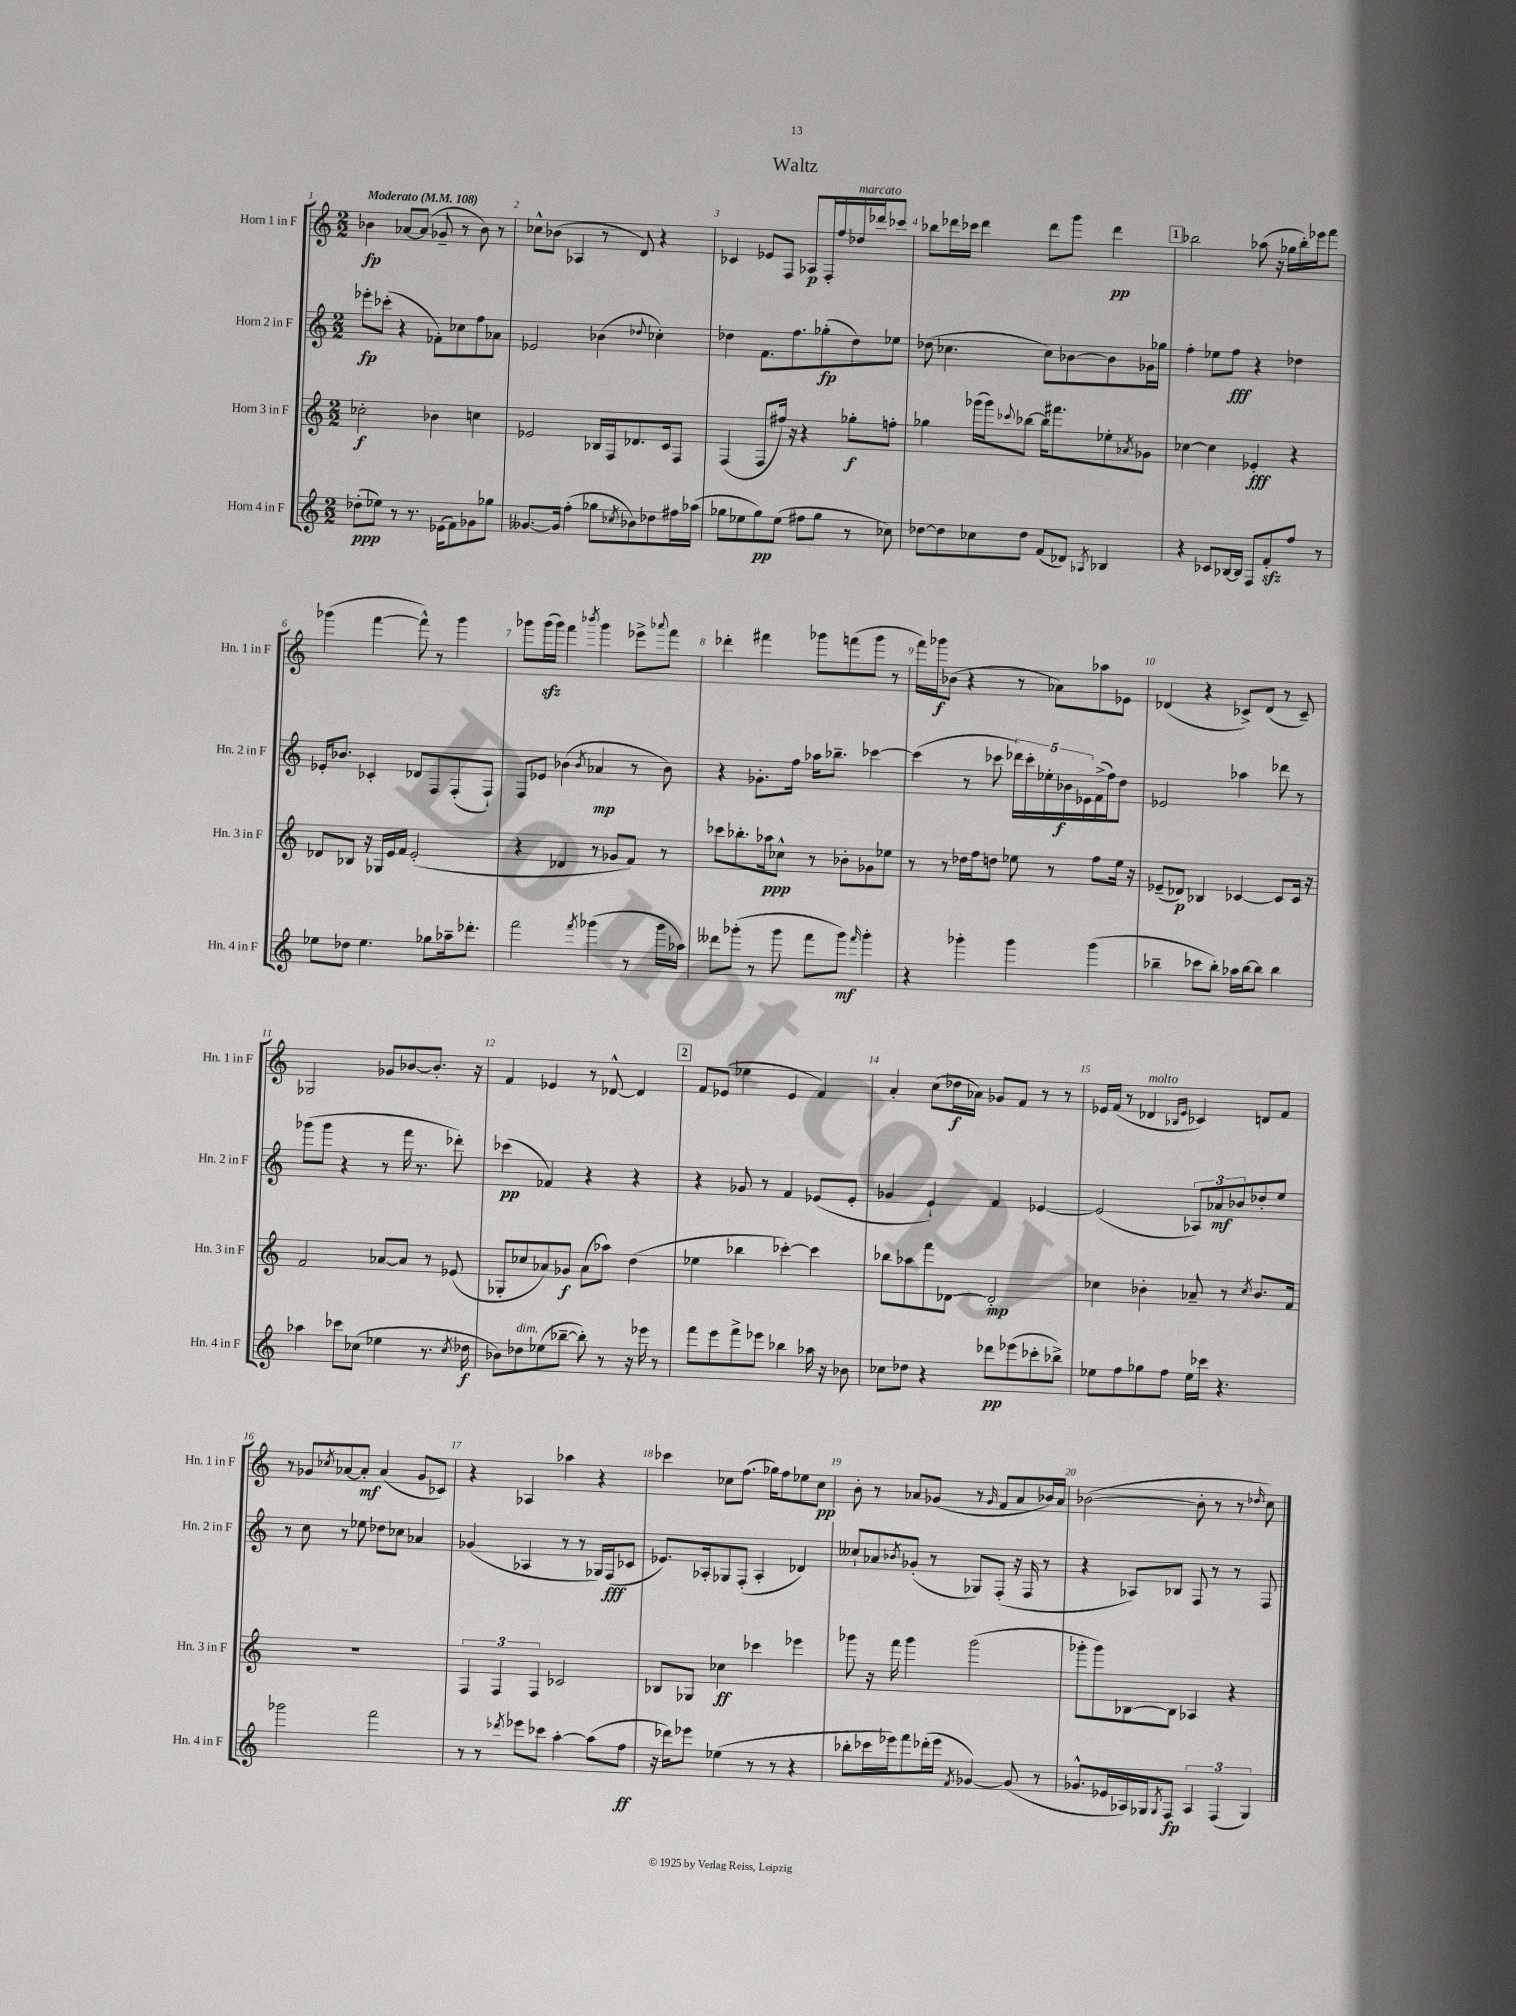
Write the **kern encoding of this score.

**kern	**dynam	**kern	**dynam	**kern	**dynam	**kern	**dynam
*part4	*part4	*part3	*part3	*part2	*part2	*part1	*part1
*staff4	*staff4	*staff3	*staff3	*staff2	*staff2	*staff1	*staff1
*I"Horn 4 in F	*	*I"Horn 3 in F	*	*I"Horn 2 in F	*	*I"Horn 1 in F	*
*I'Hn. 4 in F	*	*I'Hn. 3 in F	*	*I'Hn. 2 in F	*	*I'Hn. 1 in F	*
*clefG2	*	*clefG2	*	*clefG2	*	*clefG2	*
*k[]	*	*k[]	*	*k[]	*	*k[]	*
*M2/2	*	*M2/2	*	*M2/2	*	*M2/2	*
*MM108	*	*MM108	*	*MM108	*	*MM108	*
=1	=1	=1	=1	=1	=1	=1	=1
!	!	!	!	!	!	!LO:TX:a:B:t=Moderato	!
(8dd-X'\L	ppp	2cc-X'\	f	8eee-X'\L	fp	4b-X\	fp
8ee-X\J)	.	.	.	(8ccc-X'\J	.	.	.
8r	.	.	.	4r	.	[8a-X/L	.
8.r	.	.	.	.	.	(8a-/J]	.
.	.	4b-X\	.	8f-X'\L)	.	8g-X~/	.
(16e-X\KL	.	.	.	.	.	.	.
8f\)	.	.	.	8cc-X\	.	8r	.
8g-X\	.	4ccn\	.	8ff\	.	8b-\)	.
8gg-X\J	.	.	.	8a-X\J	.	8r	.
=2	=2	=2	=2	=2	=2	=2	=2
[8.g--X/L	.	2e-X/	.	2e-X/	.	8cc-X^^\L	.
.	.	.	.	.	.	(8b-X\J	.
16g--/Jk]	.	.	.	.	.	.	.
(4ff'\	.	.	.	.	.	4A-X/	.
8gg-X\L	.	16B-X/LL	.	(4b-X\	.	8r	.
.	.	16F/J	.	.	.	.	.
8qcc-X/	.	.	.	.	.	.	.
8b-X\)	.	8.d-X/	.	.	.	8d/)	.
.	.	.	.	8qqdd-X/	.	.	.
8dd-X\	.	.	.	4cc-X'\)	.	4r	.
.	.	16c/k	.	.	.	.	.
16ff#X\L	.	8F/J	.	.	.	.	.
(16aa-X\JJ	.	.	.	.	.	.	.
=3	=3	=3	=3	=3	=3	=3	=3
8gg-X\L	.	(4F/	.	4dd-X\	.	4c-X/	.
8ee-X\	.	.	.	.	.	.	.
8gg-\)	pp	8F/L	.	8.f\L	.	8e-X/L	.
(8ee-\J	.	16ff#X/Jk)	.	.	.	8F/J	.
.	.	16r	.	8.ff\	.	.	.
8ff#X\L	.	4r	.	.	.	8A-X/L	p
8gg-\J	.	.	.	(8gg-X'\	fp	16F'/L	.
.	.	.	.	.	.	16ff/	.
!	!	!	!	!	!	!LO:TX:a:i:t=marcato	!
8r	.	8gg-X'\L	f	8dd-\)	.	16dd-X/	.
.	.	.	.	.	.	16ddd-X/J	.
8cc-X\)	.	8ffn'\J	.	8ee-X\J	.	8ccc-X/J	.
=4	=4	=4	=4	=4	=4	=4	=4
[8dd-X\L	.	4gg-X\	.	(8dd-X\	.	8bb-X\L	.
8dd-\]	.	.	.	4.cc-X\	.	16ddd-X\L	.
.	.	.	.	.	.	16ccc-X\JJ	.
8cc-X\	.	(16ggg-X\LL	.	.	.	4ddd-\	.
.	.	16ggg-\J)	.	.	.	.	.
.	.	8qqccc-X/	.	.	.	.	.
8dd-\J	.	[8bb-X\J	.	.	.	.	.
(8f/L	.	16bb-\KL]	.	8cc-\L)	.	8ddd-\L	.
.	.	8.fff#X\	.	.	.	.	.
8d-X/J)	.	.	.	[8b-X\	.	8ggg\J	.
8qA-X/	.	.	.	.	.	.	.
4B-X/	.	8ee-X'\	.	8b-\]	.	4ddd-\	pp
.	.	8qa-X/	.	.	.	.	.
.	.	8g-X\J	.	16g-X\L	.	.	.
.	.	.	.	16gg-X\JJ	.	.	.
!!LO:REH:place=s1:t=1
=5	=5	=5	=5	=5	=5	=5	=5
4r	.	[4cc-X\	.	4ff'\	.	2bb-X\	.
8c-X/L	.	4cc-\]	.	8ee-X\L	.	.	.
[16B-X/L	.	.	.	8ff\J	fff	.	.
16B-/JJ]	.	.	.	.	.	.	.
8F/L	.	4e-X'/	fff	4r	.	(8aa-X\	.
8fzz'/	.	.	.	.	.	16r	.
.	.	.	.	.	.	16gg-X\LL	.
8ff/J	.	4r	.	4dd-X\	.	16bb-'\)	.
.	.	.	.	.	.	16eee-X\J	.
8r	.	.	.	.	.	8fff\J	.
!!LO:LB:g=z
=6	=6	=6	=6	=6	=6	=6	=6
8ee-X\L	.	8d-X/L	.	16e-X'/KL	.	(4ggg-X\	.
.	.	.	.	8.b-X/J	.	.	.
8dd-X\J	.	8B-X/J	.	.	.	.	.
4.ee-\	.	16r	.	4c-X'/	.	[4fff\	.
.	.	16G-X/LL	.	.	.	.	.
.	.	16e/	.	.	.	.	.
.	.	16f/JJ	.	.	.	.	.
.	.	(2e'/	.	8d-X/L	.	8fff^^\])	.
8gg-X\L	.	.	.	8F/	.	8r	.
16aa-X~\k	.	.	.	(8F'/	.	4ggg-\	.
8.ddd-X'\J	.	.	.	.	.	.	.
.	.	.	.	8F`/J)	.	.	.
=7	=7	=7	=7	=7	=7	=7	=7
2fff\	.	4r	.	8F/L	.	8ggg-X\L	.
.	.	.	.	8e-X/J	.	(16ggg-zz\L	.
.	.	.	.	.	.	16ggg-\JJ)	.
.	.	4d-X/	.	(4b-X\	.	4fff\	.
8qfff/	.	.	.	8qb-/	.	8qbbb-X/	.
(4ggg-X\	.	8r	.	4a-X/	mp	4ggg-\	.
.	.	8g-X/L	.	.	.	.	.
8r	.	8f/J)	.	8r	.	8eee-X^\L	.
.	.	.	.	.	.	8qqaaa-X/	.
16ggg-\LL	.	8r	.	8b-\)	.	8fff\J	.
16aa-X\JJ)	.	.	.	.	.	.	.
=8	=8	=8	=8	=8	=8	=8	=8
8ddd--X\L	.	8ccc-X\L	.	4r	.	4ddd-X'\	.
(8ggg-X'\J	.	8.bb-X'\	.	.	.	.	.
8r	.	.	.	8.g-X'\L	.	4fff#X\	.
.	.	16aa-X\k	ppp	.	.	.	.
8ggg-\	.	8cc-X^^\J	.	.	.	.	.
.	.	.	.	16ff\Jk	.	.	.
8fff\L	.	8r	.	16aa-X\KL	.	8ggg-X\L	.
.	.	.	.	8.bb-X~\J	.	.	.
8ggg-\J)	mf	8b-X'\L	.	.	.	(8fffn\	.
16qqfff/	.	.	.	.	.	.	.
4ggg-'\	.	8g-X\	.	[4ccc-X\	.	8ggg-\J	.
.	.	8ee-X\J	.	.	.	8r	.
=9	=9	=9	=9	=9	=9	=9	=9
4r	.	8r	.	(4ccc-\]	.	16fff\LL)	.
.	.	.	.	.	.	16ggg-X\J	f
.	.	8r	.	.	.	(8b-X\J	.
4ggg-X'\	.	16dd-X\LL	.	8r	.	4r	.
.	.	16ff\J	.	.	.	.	.
.	.	8ddn\J	.	8ccc-X\	.	.	.
4ggg-\	.	8ee-X\	.	20ddd-X\LL)	.	8r	.
.	.	.	.	20ccc-'\	.	.	.
.	.	.	.	20ee-X'\	.	.	.
.	.	8r	.	.	.	8a-X\L)	.
.	.	.	.	20b-X\	f	.	.
.	.	.	.	20e-X\	.	.	.
(4ggg-\	.	8ff\L	.	(16f^\	.	8aa-X\	.
.	.	.	.	16ff\J)	.	.	.
.	.	16ee-\Jk	.	8dd\J	.	8e-X\J	.
.	.	16r	.	.	.	.	.
=10	=10	=10	=10	=10	=10	=10	=10
4bb-X~\	.	(8e-X~/L	.	2e-X/	.	(4d-X/	.
.	.	8d-X/J)	p	.	.	.	.
8ccc-X\L	.	4B-X/	.	.	.	4r	.
8bb-'\J)	.	.	.	.	.	.	.
16aa-X\LL	.	[4c-X/	.	4aa-X\	.	8c-X^/L)	.
[16bb-\J	.	.	.	.	.	.	.
8bb-\J]	.	.	.	.	.	(8d-/J	.
4bb-\	.	8c-/L]	.	8ddd-X\	.	8r	.
.	.	16c-/Jk	.	8r	.	8c-~/)	.
.	.	16r	.	.	.	.	.
!!LO:LB:g=z
=11	=11	=11	=11	=11	=11	=11	=11
4aa-X\	.	2f/	.	(8ggg-X\L	.	2G-X/	.
.	.	.	.	8ggg-\J	.	.	.
8ccc-X\L	.	.	.	4r	.	.	.
(8cc-X\J	.	.	.	.	.	.	.
4ee-X\	.	[8a-X/L	.	8r	.	8g-X/L	.
.	.	8a-/J]	.	16fff\	.	[8b-X/	.
.	.	.	.	8.r	.	.	.
8.r	.	8r	.	.	.	8.b-'/J]	.
.	.	(8e-X/	.	8ddd-X'\)	.	.	.
8qcc-/	.	.	.	.	.	.	.
16dd-X\	f	.	.	.	.	16r	.
=12	=12	=12	=12	=12	=12	=12	=12
8b-X\L)	.	8G-X'/L	.	(4ccc-X\	pp	4f/	.
!LO:TX:a:i:t=dim.	!	!	!	!	!	!	!
8dd-X\	.	8cc-X/	.	.	.	.	.
(8ee-X\	.	8a-X/)	.	4f-X/)	.	4e-X/	.
[8bb-X~\J	.	8g-X/J	f	.	.	.	.
8bb-'\])	.	(8a-\L	.	4r	.	8r	.
8r	.	8aa-X\J)	.	.	.	[8d-X^^/	.
16r	.	(4dd\	.	4r	.	4d-/]	.
16eee-X\	.	.	.	.	.	.	.
8r	.	.	.	.	.	.	.
!!LO:REH:place=s1:t=2
=13	=13	=13	=13	=13	=13	=13	=13
8fff\L	.	4ee-X\	.	4r	.	8f/L	.
8eee\	.	.	.	.	.	(8e-X/J	.
8fff^\	.	4bb-X\	.	8g-X/	.	4ee-X\	.
8eee-X\J	.	.	.	8r	.	.	.
4bb-X\	.	[4ccc-X'\)	.	4f/	.	4e-/	.
16aa-X\	.	4ccc-\]	.	(8e-X/L	.	4f/)	.
16r	.	.	.	.	.	.	.
8b-X\	.	.	.	8e-'/J	.	.	.
=14	=14	=14	=14	=14	=14	=14	=14
8cc-X\L	.	8bb-X\L	.	4g-X/	.	4a'/	.
8dd-X\J	.	8aa-X\	.	.	.	.	.
4r	.	8fff\	.	4e`/)	.	(8cc\L	.
.	.	[8d-X\J	.	.	.	16dd-X\L	f
.	.	.	.	.	.	16a-X\JJ)	.
8ddd-X\L	pp	2d-'/]	mp	4f/	.	8g-X/L	.
(8eee-X\	.	.	.	.	.	8f/J	.
8ccc-X'\	.	.	.	[4e-X/	.	8r	.
8bb-X^\J)	.	.	.	.	.	8r	.
=15	=15	=15	=15	=15	=15	=15	=15
8ee-X\L	.	4cc-X\	.	(2e-/]	.	16e-X/LL	.
.	.	.	.	.	.	(16f/JJ	.
8ff\	.	.	.	.	.	8r	.
!	!	!	!	!	!	!LO:TX:a:i:t=molto	!
8gg-X\	.	4b-X'\	.	.	.	4d-X/	.
8ff\J	.	.	.	.	.	.	.
.	.	.	.	.	.	16qqB-X/LL	.
.	.	.	.	.	.	16qqe-/JJ	.
16ee-\LL	.	8a-X~/	.	12A-X/L)	.	4c-X/)	.
16ccc-X\JJ	.	.	.	.	.	.	.
.	.	.	.	12a-X/	mf	.	.
4.r	.	8r	.	.	.	.	.
.	.	.	.	12b-X/	.	.	.
.	.	8qcc-/	.	.	.	.	.
.	.	8.b-/L	.	8dd-X'/	.	8dn/L	.
.	.	.	.	8ee/J	.	8f/J	.
.	.	16f/Jk	.	.	.	.	.
!!LO:LB:g=z
=16	=16	=16	=16	=16	=16	=16	=16
2ggg-X\	.	1r	.	8r	.	8r	.
.	.	.	.	8cc\	.	8g-X/L	.
.	.	.	.	.	.	8qcc-X/	.
.	.	.	.	8r	.	[8a-X/	.
.	.	.	.	8ee-X\	.	8a-'/J]	mf
2fff\	.	.	.	8dd-X\L	.	(4a-/	.
.	.	.	.	8cc-X\J	.	.	.
.	.	.	.	4a-X/	.	8g-/L	.
.	.	.	.	.	.	8c-X/J)	.
=17	=17	=17	=17	=17	=17	=17	=17
8r	.	6F/	.	(4g-X/	.	4r	.
8r	.	.	.	.	.	.	.
.	.	6F/	.	.	.	.	.
8qddd-X/	.	.	.	.	.	.	.
8eee-X\L	.	.	.	4A-X/	.	4A-X/	.
.	.	6F/	.	.	.	.	.
8ccc-X\J	.	.	.	.	.	.	.
[4aa'\	.	2c-X/	.	8r	.	4aa-X\	.
.	.	.	.	8r	.	.	.
(8aa\L]	.	.	.	16G-X/LL)	.	4r	.
.	.	.	.	(16F/J	fff	.	.
8ff\J	ff	.	.	8c-X/J	.	.	.
=18	=18	=18	=18	=18	=18	=18	=18
16r	.	8B-X/L	.	8.e-X/L)	.	4ccc-X\	.
16ddd-X\KL)	.	.	.	.	.	.	.
8eee-X\J	.	8G-X/J	.	.	.	.	.
.	.	.	.	16A-X'/k	.	.	.
(4ee-X\	.	4cc-X\	ff	8G-X/	.	8cc-X\L	.
.	.	.	.	(8F'/J	.	(8.ff\J	.
8r	.	4ccc-X\	.	4A-'/	.	.	.
.	.	.	.	.	.	16gg-X\KL)	.
8r	.	.	.	.	.	8ff\	.
4r	.	4eee-X\	.	4d-X/)	.	8ee-X\	.
.	.	.	.	.	.	8cc-\J	pp
=19	=19	=19	=19	=19	=19	=19	=19
8bb-X'\L	.	8ggg-X\	.	8cc--X`/L	.	8b'\	.
16ccc-X\L	.	16r	.	8a-X/	.	8r	.
16eee-X\J)	.	16fff\	.	.	.	.	.
.	.	.	.	8qb-X/	.	.	.
8fff\	.	4ggg-\	.	(8g-X'/J	.	8a-X/L	.
(16ddd-X'\L	.	.	.	8r	.	(8g-X/J	.
16eee-\JJ	.	.	.	.	.	.	.
8qf/	.	.	.	.	.	.	.
[4g-X/)	.	(2ggg-\	.	8G-X/L)	.	8r	.
.	.	.	.	.	.	16qqg-/	.
.	.	.	.	(8F'/J	.	8f/L	.
(8g-/]	.	.	.	16r	.	8a-/	.
.	.	.	.	16F/	.	.	.
8r	.	.	.	8r	.	16b-X/L)	.
.	.	.	.	.	.	16a-/JJ	.
=20	=20	=20	=20	=20	=20	=20	=20
8.g-X^^/L	.	8ggg-X'\L	.	4r	.	([2b-X\	.
.	.	8ggg-\)	.	.	.	.	.
16e-X/L	.	.	.	.	.	.	.
16A-X/)	.	[8B-X\	.	8A-X/L)	.	.	.
16G-X/J	.	.	.	.	.	.	.
8qG-/	.	.	.	.	.	.	.
8F/J	fp	8B-\J]	.	8B-X/J	.	.	.
6A-/	.	4A-X/	.	8F/	.	8b-'\]	.
.	.	.	.	8r	.	8r	.
(6F/	.	.	.	.	.	.	.
.	.	4r	.	8r	.	8r	.
6G-/)	.	.	.	.	.	.	.
.	.	.	.	.	.	16qqdd-X/	.
.	.	.	.	8F/	.	8cc\)	.
==	==	==	==	==	==	==	==
*-	*-	*-	*-	*-	*-	*-	*-
